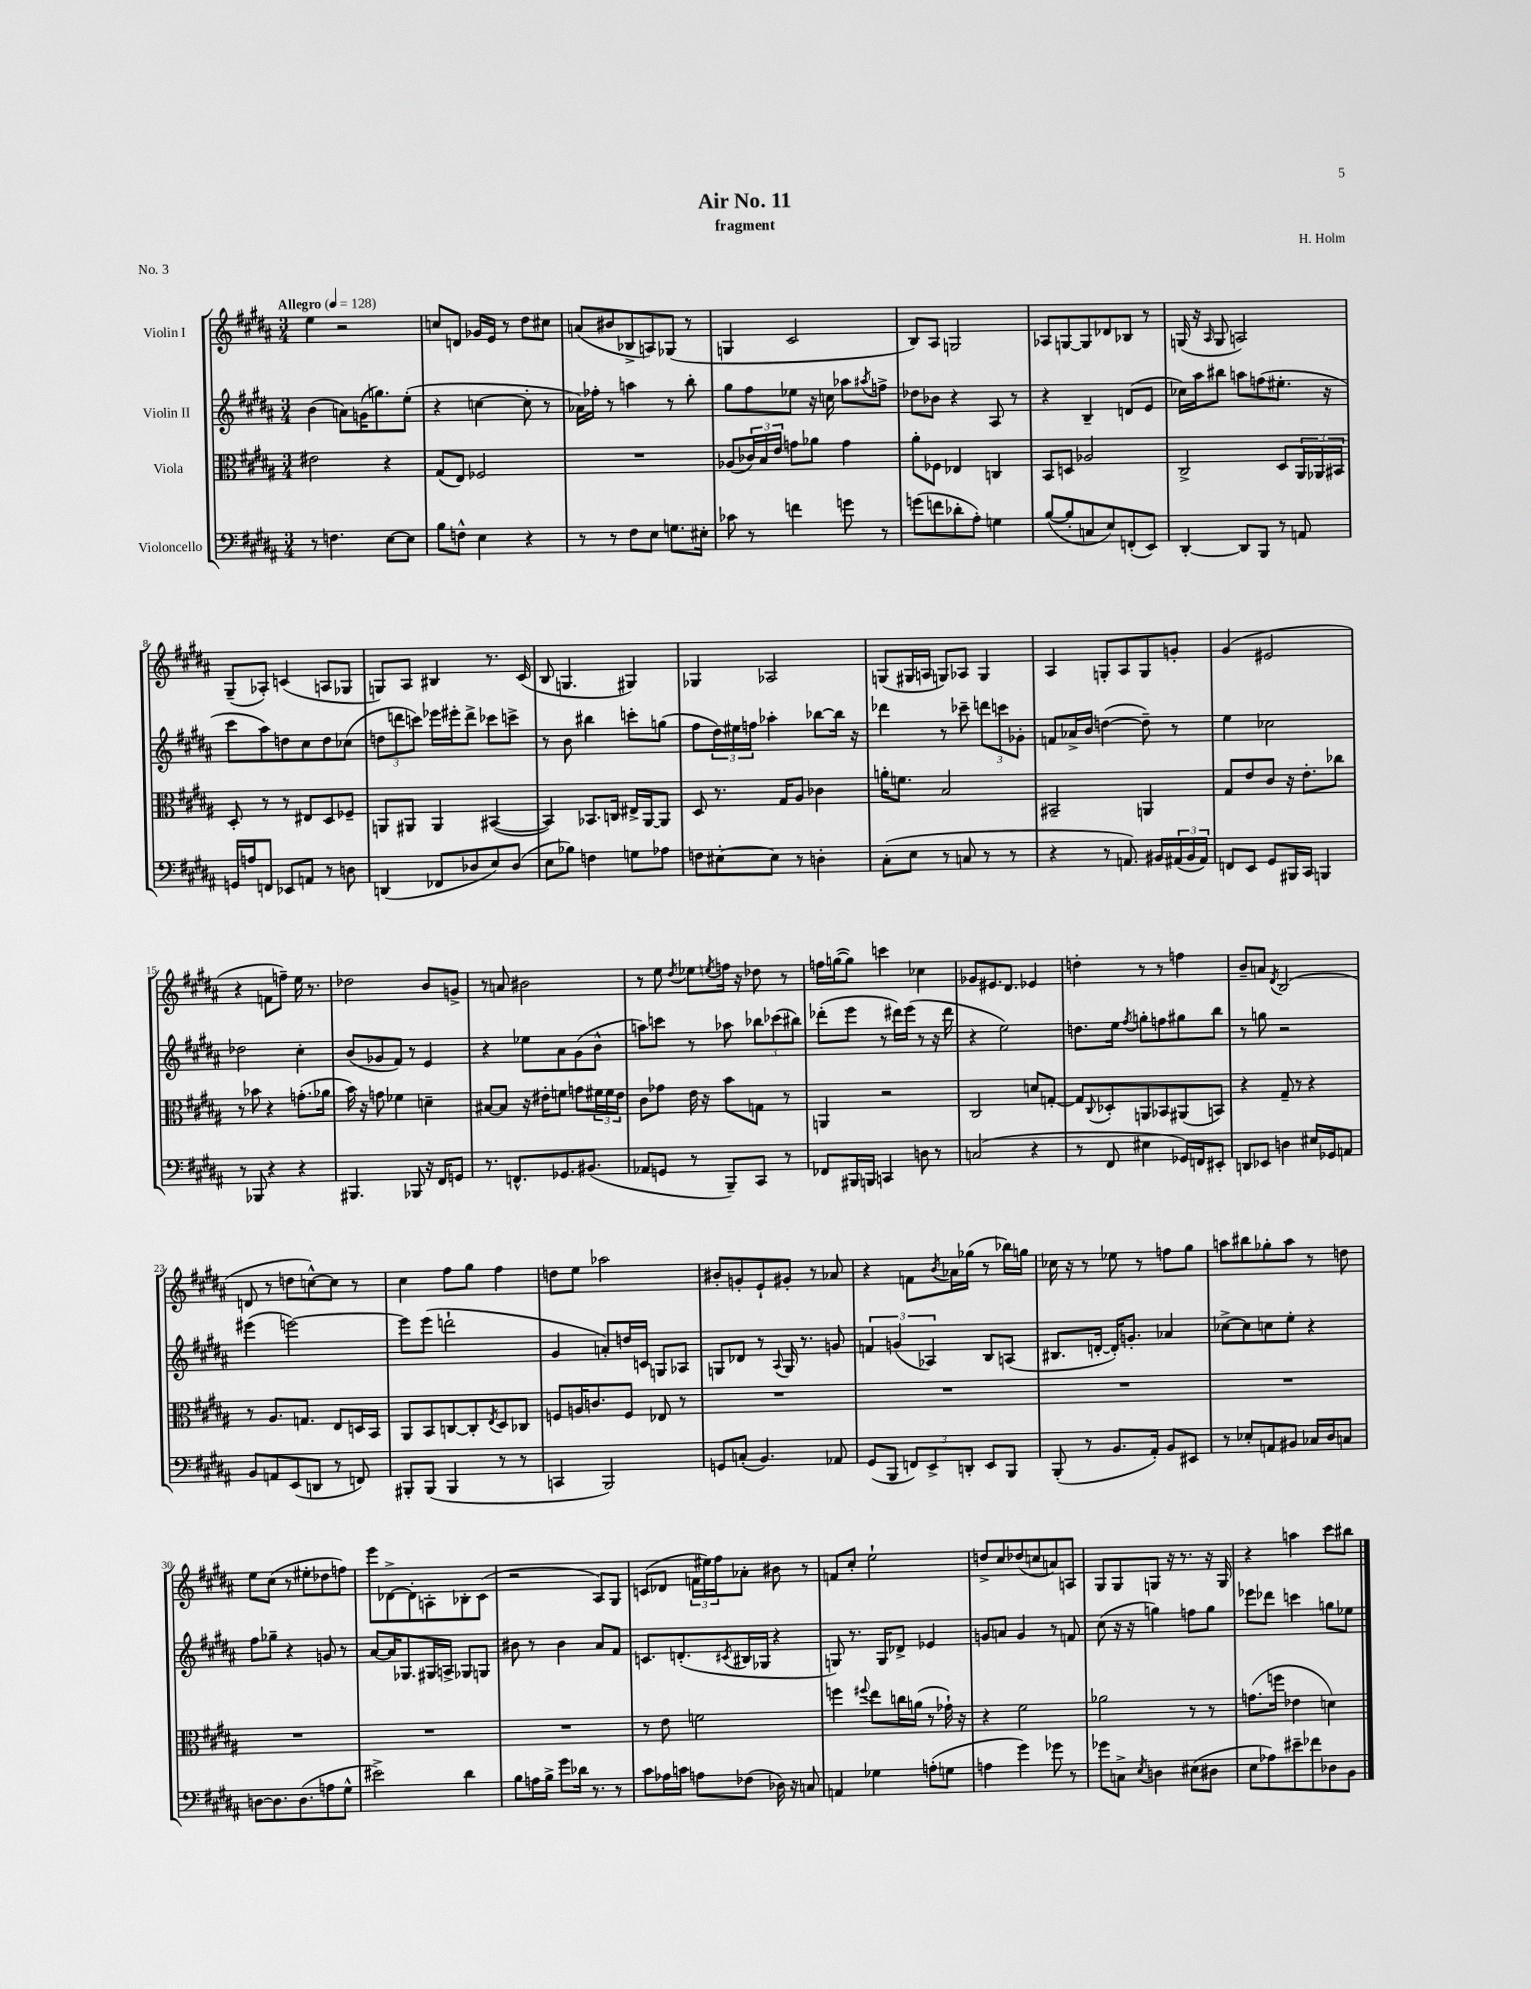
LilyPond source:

\header { title = "Air No. 11" composer = "H. Holm" subtitle = "fragment" piece = "No. 3" }
<<
\new StaffGroup <<
\new Staff = "s0" \with { instrumentName = "Violin I" } {
    \clef treble \key b \major \numericTimeSignature \time 3/4 \tempo "Allegro" 4 = 128
    e''4 r2 |
    c''8 d'8 ges'16 e'16 r8 dis''8 cis''8 |
    a'8( bis'8 bes8-> a8) ges8( r8 |
    g4 cis'2 |
    b8) ais8 g2 |
    aes8 g8~ g8 des'8 bes8 r8 |
    g16( r16 \grace { ais16 } g8 a2) |
    gis8--( aes8-.) c'4( a8 ges8 |
    g8) ais8 bis4 r8. cis'16( |
    b8 g4. gis4) |
    ges4 aes2 |
    g8( gis16 a16 g8) aes8 g4 |
    ais4 g8-. ais8 g8 g'8-. |
    gis'4( eis'2 |
    r4 f'8 f''8--) e''16 r8. |
    des''2 b'8 g'8-> |
    r8 a'8 bis'2 |
    r8 e''8 \acciaccatura { dis''8 } ees''8 \acciaccatura { e''8 } f''16 r16 des''8 r8 |
    f''16 g''16~( g''8) c'''4 ces''4 |
    ges'8 eis'8. dis'8. ees'4 |
    d''4-. r8 r8 f''4 |
    b'8-- a'8 \acciaccatura { dis'8 } b2( |
    d'8 r8 d''8 c''8~-^) c''8 r8 |
    cis''4 fis''8 gis''8 fis''4 |
    d''8 e''8 aes''2 |
    bis'8-. g'8-. e'8-! gis'8-. r8 aes'8 |
    r4 f'8 \acciaccatura { b'8 } aes'16 ges''16( r8 bes''16) g''16 |
    ces''16 r16 r8 ees''8 r8 f''8 gis''8 |
    a''8 bis''8 ges''8-. a''8 r8 d''8 |
    e''8 cis''8( r8 eis''8-. des''8 f''8) |
    e'''8 des'8~-> des'8-. a8-. bes8-. cis'8( |
    r2 ais8) gis8 |
    c'8( des'8 \tuplet 3/2 { f'16 eis''16) fis''16 } aes'8-. bis'8 r8 |
    f'8 cis''8-. e''2-! |
    d''8-> cis''8 des''8( c''8 a'8) a8 |
    gis8 gis8 g8 r16 r8. r16 g16 |
    r4 a''4 cis'''8 bis''8 \bar "|." |
}
\new Staff = "s1" \with { instrumentName = "Violin II" } {
    \clef treble \key b \major \numericTimeSignature \time 3/4
    b'4( a'8) g'16( g''8.) e''8-.( |
    r4 c''4~ c''8-. r8 |
    aes'16) fes''16-. r8 a''4 r8 b''8-. |
    gis''8 fis''8 ees''8 r16 c''16 aes''8 \acciaccatura { ais''8 } f''8-> |
    des''8 bes'8 r4 ais8 r8 |
    r4 b4-- d'8( e'8 |
    ces''16) ais''16 bis''8 a''8 f''8( eis''8.-. r16 |
    cis'''8 ais''8) d''8 cis''8 d''8 ces''8( |
    \tuplet 3/2 { d''8 d'''8 c'''8) } ees'''16 eis'''16-. d'''8-> ces'''8 c'''8-> |
    r8 b'8 bis''4 c'''8-. g''8( |
    fis''8 \tuplet 3/2 { dis''16) eis''16 f''16 } aes''4-. bes''8~ bes''16 r16 |
    des'''4 r8 ces'''8-- \tuplet 3/2 { d'''8 c'''8 ges'8-. } |
    f'8 aes'16-> b'16 d''4~( d''8--) r8 |
    e''4 ces''2 |
    des''2 cis''4-. |
    b'8( ges'8 fis'8) r8 e'4 |
    r4 ees''8 ais'8 gis'8( b'8-^ |
    a''8) c'''8 r8 aes''8 \tuplet 3/2 { bes''8 ces'''8( bis''8) } |
    des'''8-.( e'''8 r8 dis'''16) e'''16( r8 r16 dis'''16 |
    r4 e''2) |
    d''8. e''16 \acciaccatura { fis''8 } g''8-. f''8 gis''8 b''8 |
    r8 g''8 r2 |
    eis'''4( e'''2~) |
    e'''8 e'''8( d'''2-! |
    gis'4 a'8-.) d''16 c'16 g8 aes8 |
    g8 des'8 r8 \appoggiatura { ais8 } g16 r8. g'8 |
    \tuplet 3/2 { f'4 g'4( aes4) } b8 a8( |
    bis8. d'16~-. d'16-.) g'8.-. aes'4 |
    ces''8~-> ces''8 c''8 e''8-. r4 |
    fis''8 ges''8-- r4 g'8 r8 |
    ais'8~ ais'16 ges8. gis16 a16-> ges8 g8 |
    bis'8 r8 bis'4 ais'8 fis'8 |
    c'8. d'8.-.( \acciaccatura { cis'8 } bis16 ges16 r4 |
    g8) r8. g16 des'8-> ees'4 |
    g'8 a'8 g'4 r8 f'8 |
    cis''8( r16 r16 g''4) f''8 g''8 |
    ees'''8 des'''8 c'''4 g''8 ees''8 \bar "|." |
}
\new Staff = "s2" \with { instrumentName = "Viola" } {
    \clef alto \key b \major \numericTimeSignature \time 3/4
    eis'2 r4 |
    gis8( e8) fes2 |
    R2. |
    aes8( \tuplet 3/2 { ces'16) b16 e'16 } g'8 aes'8 g'4 |
    ais'8-. fes8 ees4 c4 |
    b,8 d8 aes2 |
    cis2-> dis8 \tuplet 3/2 { ais,16 aes,16 bis,16 } |
    dis8-. r8 r8 eis8 dis8 fes8-- |
    a,8 ais,8 ais,4 bis,4~( |
    bis,4) bes,8. c16 eis16-> ais,16~ ais,8 |
    dis8 r8. gis16 ais8 ces'4 |
    a'16-. f'8. b2 |
    bis,2-- a,4 |
    gis8 e'8 cis'8 r16 e'8.-. ces''8 |
    r8 bes'8 r4 g'8.-.( aes'16 |
    b'16) r16 g'8 fes'4 d'4-- |
    bis8~ bis8 r16 eis'16-. f'8 g'8 \tuplet 3/2 { fis'16 fis'16 eis'16 } |
    cis'8 ges'8 e'16 r16 b'8 g8 r8 |
    a,4 r2 |
    cis2 d'8 g8~-. |
    g8 \appoggiatura { cis8 } des8-. a,8 bes,8 ais,8( b,8) |
    r4 gis8-- r8 r4 |
    r8 ais8. g8. e8 d16 b,16 |
    ais,8 b,8 c8~ c8-. \acciaccatura { e8 } dis8 ces8 |
    f8 a16 c'8. f8 ees8 r8 |
    R2. |
    R2. |
    R2. |
    R2. |
    R2. |
    R2. |
    R2. |
    r8 e'8 f'2 |
    f''4 \appoggiatura { fis''8 } e''8 c''16 a'16( r8 ges'16-!) r16 |
    r4 fis'2 |
    aes'2 r8 r8 |
    g'8.( f''16 ees'4 d'4) \bar "|." |
}
\new Staff = "s3" \with { instrumentName = "Violoncello" } {
    \clef bass \key b \major \numericTimeSignature \time 3/4
    r8 f4. e8~ e8 |
    b8 f8-^ e4 r4 |
    r8 r8 fis8 e8 g8. eis16-. |
    ces'8 r8 f'4 g'8 r8 |
    g'8( f'8 des'8-. ais8-.) g4 |
    b8~( b8-. c8 e8) f,8-.( e,8) |
    dis,4~-. dis,8 b,,8 r8 a,8 |
    g,16 a16 f,8 ees,8 a,8 r8 d8 |
    d,4( fes,8 des8 e8) des8( |
    e8 bes8) f4 g8 aes8 |
    f8 eis8~-. eis8 r8 d4-. |
    cis8-.( e8 r8 c8 r8 r8 |
    r4 r8 a,8.) bis,16 \tuplet 3/2 { ais,16( bis,16 ais,16) } |
    f,8 e,8 gis,8 bis,,16 cis,16 b,,4 |
    r8 bes,,8 r4 r4 |
    bis,,4. bes,,8 r16 fis,16 g,8 |
    r8. f,8.-^ ges,8. bis,8.( |
    aes,8 g,8 r8 b,,8--) cis,8 r8 |
    fes,8 bis,,16 b,,16 c,4 d8 r8 |
    c2( r4 |
    r8 fis,8 eis4 ges,16) f,16 eis,8-. |
    d,8 ees,8 d4 eis16 ges,16 a,8 |
    b,8 a,8 e,8( d,8 r8 f,8) |
    bis,,8-. bis,,8( bis,,4 r8 r8 |
    c,4 b,,2) |
    g,8 c8-.( b,4.) aes,8 |
    gis,8( b,,8 \tuplet 3/2 { f,8) e,8-> d,8-. } e,8 b,,8 |
    b,,8-.( r8 b,8. ais,16-.) b,8 eis,8 |
    r8 ees8-. a,8 bis,8 ces16 dis16 c8 |
    d8~ d8. d8.( a8 gis8-^ |
    eis'2->) dis'4 |
    b8 a16 b16-> gis'8 des'16 r8. r8 |
    cis'8 aes16 c'16 a8 fes8( des16) r16 c8 |
    a,4 ges4 a8-.( g8 |
    a4 gis'4) ges'8 r8 |
    ges'8 c8-> \acciaccatura { e8 } d4 eis8( dis8 |
    e8 aes8) eis'8-- fes'8 des8 b,8 \bar "|." |
}
>>
>>
